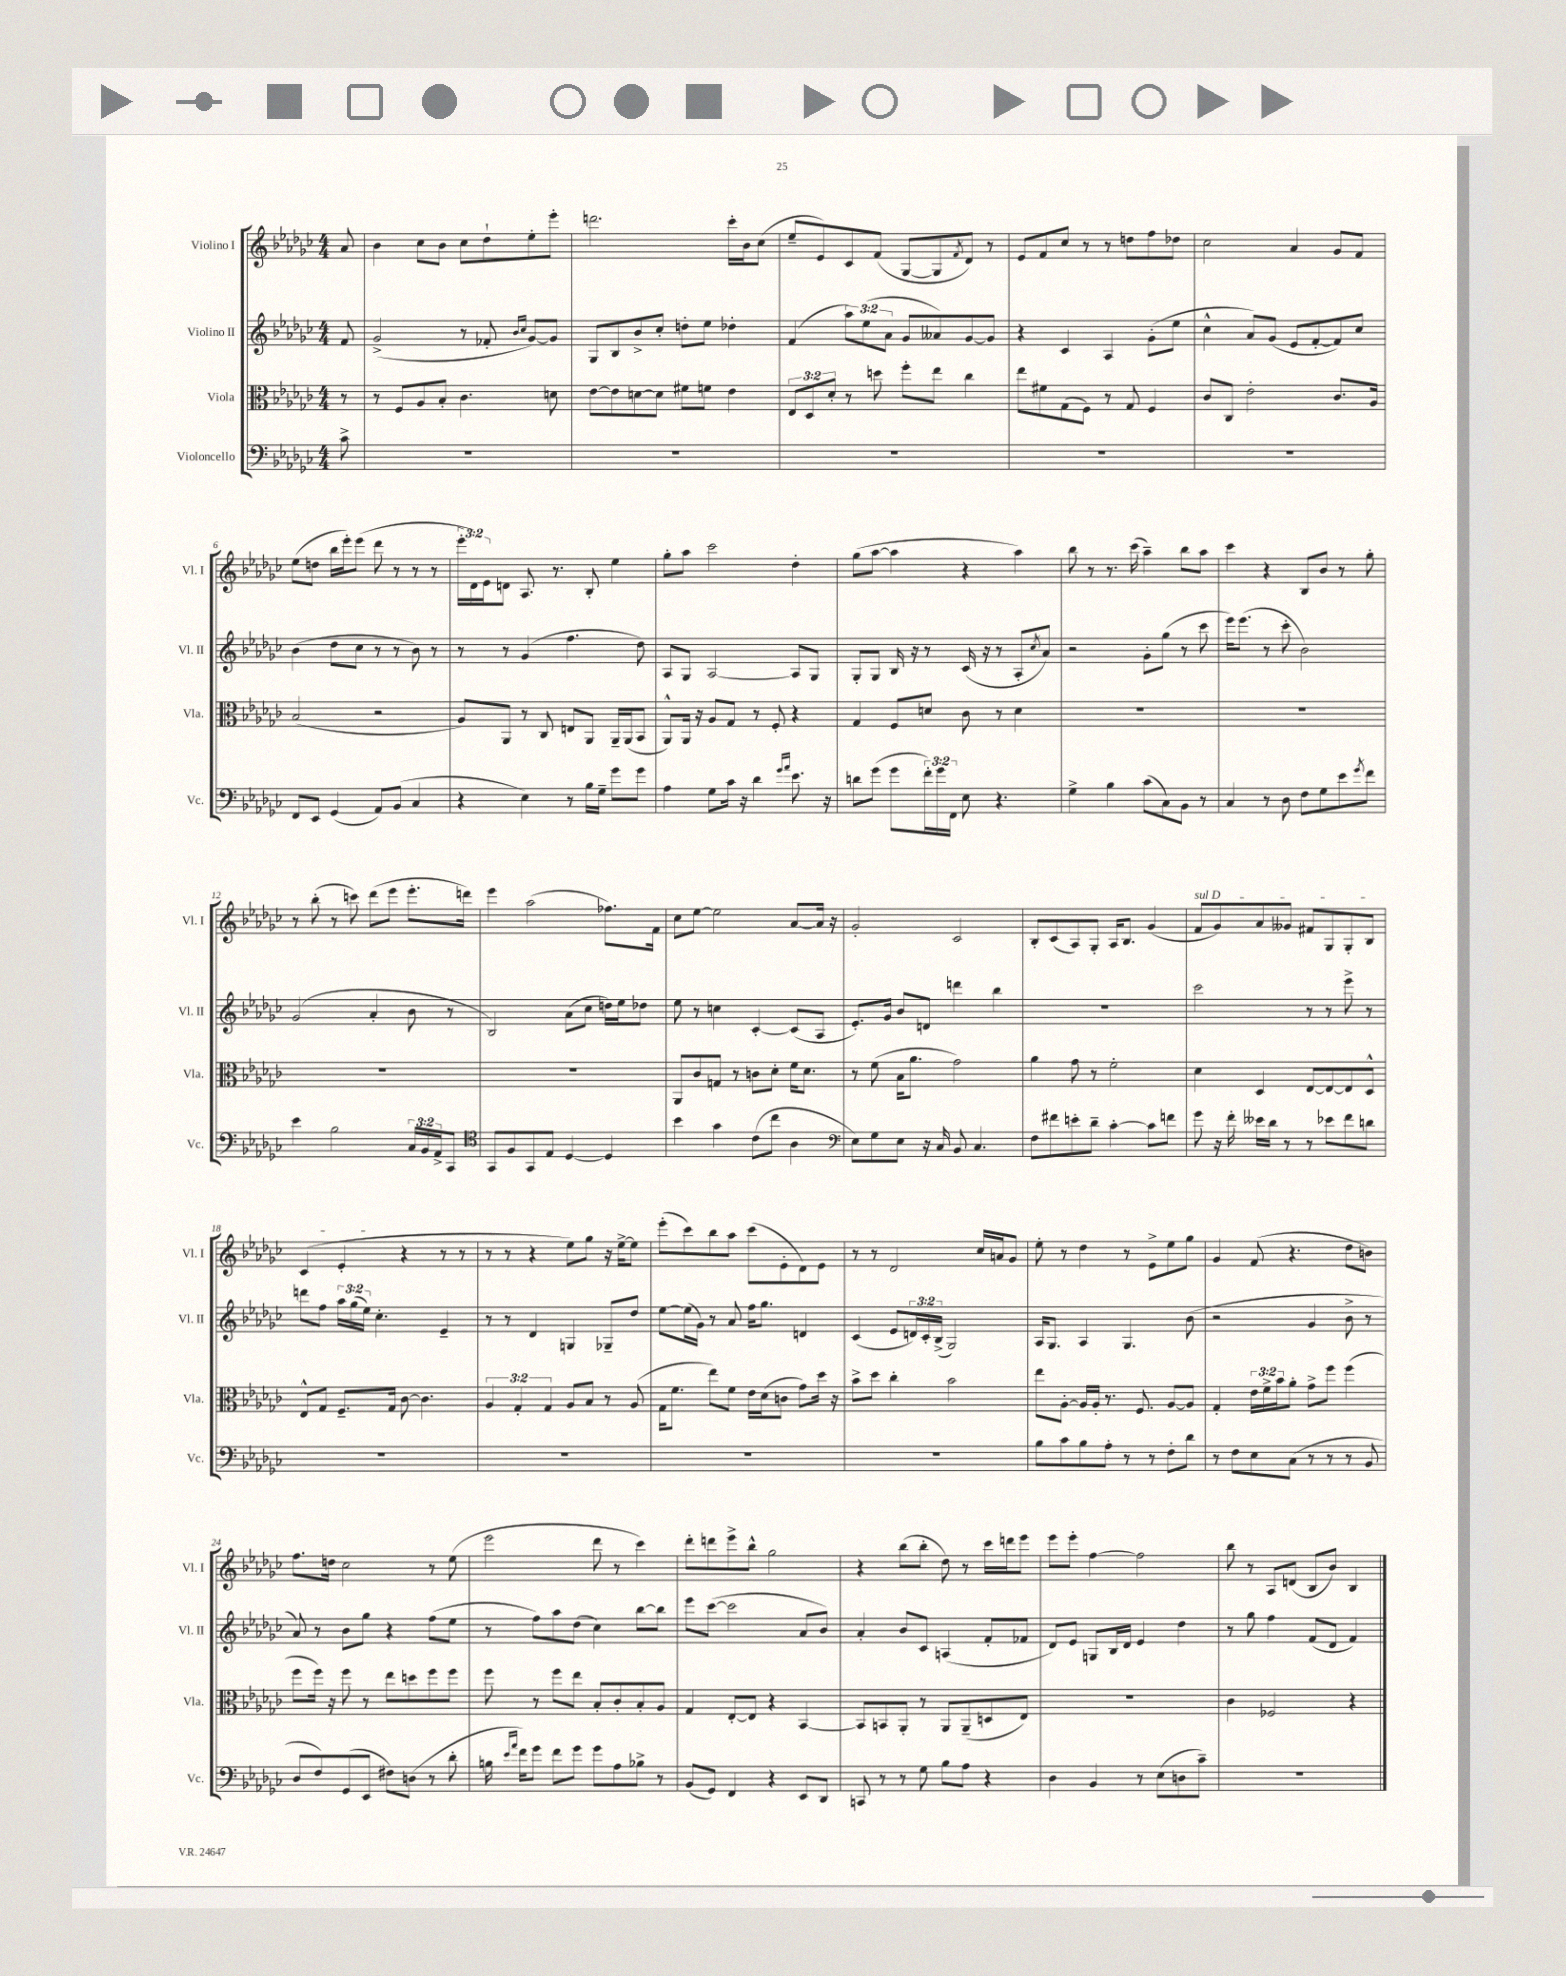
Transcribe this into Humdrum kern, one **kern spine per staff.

**kern	**kern	**kern	**kern
*staff4	*staff3	*staff2	*staff1
*clefF4	*clefC3	*clefG2	*clefG2
*k[b-e-a-d-g-c-]	*k[b-e-a-d-g-c-]	*k[b-e-a-d-g-c-]	*k[b-e-a-d-g-c-]
*M4/4	*M4/4	*M4/4	*M4/4
8c-^	8r	8f	8a-
=	=	=	=
1r	8r	(2g-^	4b-
.	8F	.	.
.	8A-	.	8cc-
.	8B-'	.	8b-
.	4.c-	8r	8cc-
.	.	8f-'	8dd-`
.	.	16qqb-	.
.	.	16qqcc-	.
.	.	[8g-)	8ee-'
.	8d	8g-]	8eee-'
=	=	=	=
1r	[8e-	8G-	2.ddd
.	8e-]	8B-	.
.	[8d	8b-^	.
.	8d]	8cc-'	.
.	8f#	8dd'	.
.	8f	8ee-	.
.	4e-	4dd-'	16ccc-'
.	.	.	16b-
.	.	.	(8cc-
=	=	=	=
1r	12E-	(4f	8ee-~
.	12D-	.	.
.	.	.	8e-)
.	12d-'	.	.
.	8r	12aa-)	8c-
.	.	(12ee-	.
.	8dd	.	(8f
.	.	12a-	.
.	8ff'	8g-	[8G-
.	8ee-	8a--)	8G-]
.	.	.	8qf
.	4cc-	[8g-	8d-)
.	.	8g-]	8r
=	=	=	=
1r	8ee-	4r	8e-
.	8f#	.	8f
.	(8G-	4c-	8cc-
.	8F)	.	8r
.	8r	4A-	8r
.	8G-	.	8dd
.	4F	(8g-'	8ff
.	.	8ee-	8dd-
=	=	=	=
1r	8c-	4cc-^^	2cc-
.	8C-	.	.
.	2e-'	8a-)	.
.	.	(8g-	.
.	.	8e-	4a-
.	.	[8f'	.
.	8.c-	8f])	8g-
.	.	8cc-	8f
.	16A-	.	.
=	=	=	=
8FF	(2B-	(4b-	(8ee-
8EE-	.	.	8dd
(4GG-	.	8dd-	16bb-
.	.	.	16eee-')
.	.	8cc-	(8eee-
8AA-)	2r	8r	8ddd-
(8BB-	.	8r	8r
4C-	.	8b-)	8r
.	.	8r	8r
=	=	=	=
4r	8A-)	8r	24eee-'
.	.	.	24d-)
.	.	.	24e-
.	8AA-	8r	8d
4E-)	8r	(4g-	8.A-
.	8C-	.	.
.	.	.	8.r
8r	8E	4.ff	.
16B-	8AA-	.	8B-'
16G-~	.	.	.
8g-	16AA-~	.	4ee-
.	(16AA-	.	.
8g-	8BB-	8dd-)	.
=	=	=	=
4A-	8AA-^^)	8A-	8gg-'
.	16AA-	8G-	8aa-
.	16r	.	.
8G-	8A-	[2A-	2ccc-
16c-	8G-	.	.
16r	.	.	.
4d-	8r	.	.
.	8F'	.	.
16qqg-	.	.	.
16qqa-	.	.	.
8.e-	4r	8A-]	4dd-'
.	.	8G-	.
16r	.	.	.
=	=	=	=
8d	4G-	8G-'	(8gg-
(8g-	.	8G-	[8aa-
8g-	8F	16B-	4aa-]
.	.	16r	.
24f')	8d	8r	.
24g-	.	.	.
24FF	.	.	.
8E-	8c-	(16c-	4r
.	.	16r	.
4.r	8r	8r	.
.	4d	8A-'	4aa-)
.	.	8qcc-	.
.	.	8a-)	.
=	=	=	=
4G-^	1r	2r	8bb-
.	.	.	8r
4B-	.	.	8.r
.	.	.	(16ccc-
(8c-	.	8g-'	4aa-~)
8C-)	.	(8gg-	.
8BB-	.	8r	8bb-
8r	.	8ccc-	8aa-
=	=	=	=
4C-	1r	16eee-)	4ccc-
.	.	(8.eee-	.
8r	.	8r	4r
8D-	.	8ccc-'	.
8F	.	2b-)	8B-
8G-	.	.	8b-
8e-	.	.	8r
8qg-	.	.	.
8f	.	.	8gg-'
=	=	=	=
4e-	1r	(2g-	8r
.	.	.	(8bb-'
2B-	.	.	8r
.	.	.	8ccc)
.	.	4a-'	(8ddd-
.	.	.	8eee-
24C-	.	8b-	8.eee-'
24BB-	.	.	.
24AA-^	.	.	.
8CC-	.	8r	.
.	.	.	16ddd)
=	=	=	=
*clefC4	*	*	*
8GG-	1r	2B-)	4eee-
8F	.	.	.
8GG-	.	.	(2aa-
8E-	.	.	.
[4D-	.	(8a-	.
.	.	8cc-	.
4D-]	.	16dd)	8.ff-)
.	.	16ee-	.
.	.	8dd-	.
.	.	.	16f
=	=	=	=
4b-	8AA-	8ee-	8cc-
.	8c-	8r	[8ee-
4g-	8G	4cc	2ee-]
.	8r	.	.
(8c-	8c	[4c-'	.
8cc-	8d-'	.	.
4A-	16f	(8c-]	[8a-
.	8.d-	.	.
.	.	8A-	16a-]
.	.	.	16r
=	=	=	=
*clefF4	*	*	*
8E-)	8r	8.e-')	2g-'
8G-	(8f	.	.
.	.	16g-	.
8E-	16B-	8b-	.
.	8.a-	.	.
16r	.	8d	.
16C-	.	.	.
8BB-	2g-)	4ddd	2c-
4.C-	.	.	.
.	.	4bb-	.
=	=	=	=
8F	4a-	1r	8B-'
8f#	.	.	(8c-
8e'	8g-	.	8A-)
8d-~	8r	.	8G-'
[4c-'	2f'	.	16A-
.	.	.	8.B-
8c-]	.	.	(4g-
8f	.	.	.
=	=	=	=
8g-	4d-	2ccc-	8f
16r	.	.	8g-)
16f'	.	.	.
16e--	4D-	.	8a-
16d-	.	.	.
8r	.	.	8g--
8r	[8E-	8r	8f#
8e-	8E-_	8r	8G-
8f	8E-]	8eee-^	8G-'
8d	8D-^^	8r	8B-
=	=	=	=
1r	8E-^^	8ddd	(4c-
.	8G-	8ff	.
.	8.F~	24aa-	4e-'
.	.	(24gg-	.
.	.	24ee-)	.
.	.	4.cc-'	.
.	16G-	.	.
.	[8c-	.	4r
.	4.c-]	.	.
.	.	4e-~	8r
.	.	.	8r
=	=	=	=
1r	6A-	8r	8r
.	.	8r	8r
.	6G-'	.	.
.	.	4d-	4r
.	6G-	.	.
.	8A-	4G	8ee-)
.	8B-	.	8gg-
.	8r	8G-~	16r
.	.	.	[16ee-^
.	(8A-	8dd-	8ee-]
=	=	=	=
1r	16G-	[8ee-	(8eee-'
.	8.f	.	.
.	.	(16ee-]	8ccc-)
.	.	16g-)	.
.	8ee-)	8r	8bb-
.	8f	8a-	8aa-
.	16e-	16ff	(8ccc-
.	(16d-	8.gg-	.
.	8c	.	8e-'
.	8g-)	4d	8d-)
.	16dd-	.	8e-
.	16r	.	.
=	=	=	=
1r	8b-^	(4c-	8r
.	8dd-	.	8r
.	4cc-'	8e-	2d-
.	.	24d)	.
.	.	24c-'	.
.	.	(24B-^	.
.	2b-	2G-)	.
.	.	.	16cc-
.	.	.	16a
.	.	.	8g-
=	=	=	=
8B-	8ee-	16A-	8ee-'
.	.	8.G-	.
8c-	[8A-'	.	8r
8B-	16A-]	4A-	4dd-
.	16A-'	.	.
8A-'	8.r	.	.
8r	.	4.G-	8r
.	8.F	.	.
8r	.	.	8e-^
8F'	[8A-	.	8ee-
8d-	8A-]	(8b-	8gg-
=	=	=	=
8r	4G-'	2r	4g-
8F	.	.	.
8E-	24e-	.	(8f
.	24f^	.	.
.	24b-	.	.
(8C-	8a-'	.	4.r
8r	8g-^	4g-	.
8r	8ff	.	.
8r	(4ff	8b-^	8dd-
8BB-	.	8r	8b)
=	=	=	=
8D-	8ff	8a-)	8.ff
8F)	16ff)	8r	.
.	16r	.	16dd
(8GG-	8ff	8b-	2cc-
8EE-	8r	8gg-	.
8F#)	8ee-	4r	.
(8D	8dd	.	.
8r	8ff	(8ff	8r
8d-'	8ff	8ee-	(8ee-
=	=	=	=
16B	8ff	8r	2eee-
16qqe-	.	.	.
16qqa-	.	.	.
16f)	.	.	.
8g-	8r	8ff)	.
8f	8ff	8aa-	.
8g-	8ee-	(8dd-	.
8g-	8B-'	4cc-)	8ddd-
8A-	8c-'	.	8r
8B-^	8B-'	[8bb-	4ccc-)
8r	8A-	8bb-]	.
=	=	=	=
(8BB-	4G-	8eee-	8ddd-'
8GG-)	.	([8ccc-	8ddd
4FF	[8E-'	2ccc-]	8eee-^
.	8E-]	.	8bb-^^
4r	4r	.	2gg-
8EE-	[4BB-	8a-	.
8DD-	.	8b-)	.
=	=	=	=
8CC	8BB-]	4a-'	4r
8r	8BB	.	.
8r	8AA-'	8b-	(8bb-
8G-	8r	8c-	8bb-'
8B-	8AA-	(4A	8dd-)
8A-	(8AA-~	.	8r
4r	8D	8f'	16ccc-
.	.	.	16ddd
.	8E-)	8f-	8eee-
=	=	=	=
4D-	1r	8d-)	8eee-
.	.	8e-	8eee-'
4BB-	.	8G	[4ff
.	.	16B-	.
.	.	16d-	.
8r	.	4e-	2ff]
(8E-	.	.	.
8D	.	4dd-	.
8c-~)	.	.	.
=	=	=	=
1r	4c-	8r	8bb-
.	.	8gg-	8r
.	2F-	4ff	8A-
.	.	.	(8d
.	.	(8f	8B-
.	.	8d-	8b-)
.	4r	4f)	4B-
==	==	==	==
*-	*-	*-	*-
